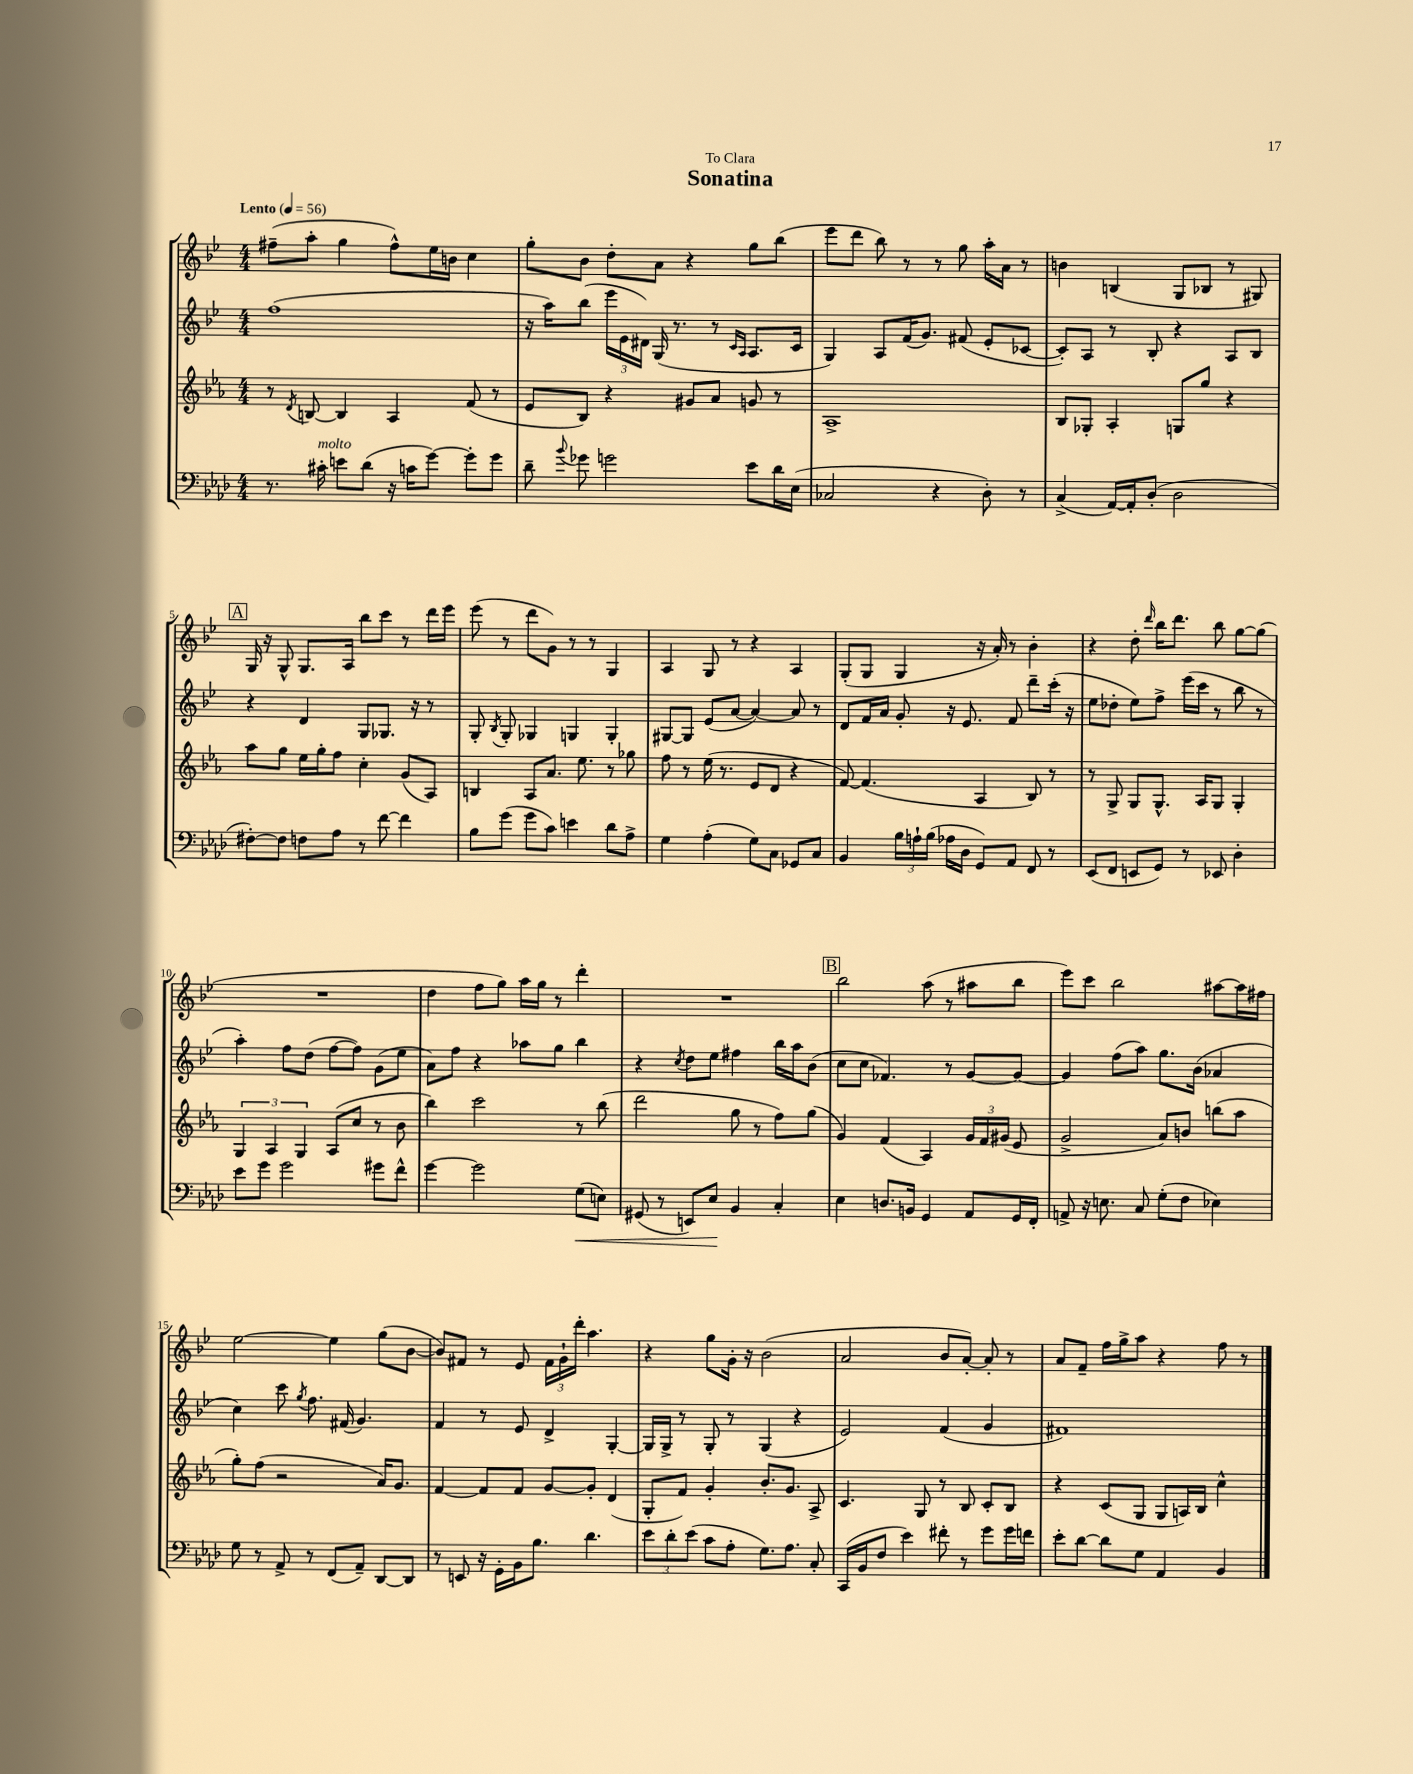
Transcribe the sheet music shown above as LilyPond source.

\header { title = "Sonatina" dedication = "To Clara" }
<<
\new StaffGroup <<
\new Staff = "s0" {
    \clef treble \key bes \major \numericTimeSignature \time 4/4 \tempo "Lento" 4 = 56
    \autoBeamOff fis''8[--( a''8]-. g''4 fis''8[-^) ees''16 b'16] c''4 |
    g''8[-. bes'8] d''8[-. a'8] r4 g''8[ bes''8]( |
    ees'''8[ d'''8] bes''8) r8 r8 g''8 a''16[-. a'16] r8 |
    b'4 b4( g8[ bes8] r8 gis8) |
    \mark \markup { \box "A" } g16 r16 g8-^ g8.[ a16] bes''8[ c'''8] r8 d'''16[ ees'''16] |
    ees'''8( r8 d'''8[ g'8]) r8 r8 g4 |
    a4 g8 r8 r4 a4 |
    g8[-.( g8] g4 r16 a'16-.) r8 bes'4-. |
    r4 d''8-. \grace { d'''16 } bes''16[ d'''8.] bes''8 g''8[~ g''8]( |
    R1 |
    d''4 f''8[ g''8]) a''16[ g''16] r8 d'''4-. |
    R1 |
    \mark \markup { \box "B" } bes''2 a''8( r8 ais''8[ bes''8] |
    ees'''8[) c'''8] bes''2 ais''8[~ ais''16 fis''16] |
    ees''2~ ees''4 g''8[( bes'8]~ |
    bes'8[) fis'8] r8 ees'8 \tuplet 3/2 { fis'16[ g'16-! d'''16]-. } a''4. |
    r4 g''8[ g'16]-. r16 bes'2( |
    a'2 bes'8[ a'8]~-.) a'8-. r8 |
    a'8[ f'8]-- f''16[ g''16-> a''8] r4 f''8 r8 \bar "|." |
}
\new Staff = "s1" {
    \clef treble \key bes \major \numericTimeSignature \time 4/4
    \autoBeamOff f''1( |
    r16 a''16[) bes''8]( \tuplet 3/2 { ees'''16[ ees'16 dis'16]) } g16( r8. r8 \grace { c'16[ a16] } a8.[ c'16] |
    g4) a8[ f'16( g'8.]) fis'8( ees'8[-. ces'8]~ |
    ces'8[-.) a8] r8 bes8-. r4 a8[ bes8] |
    \mark \markup { \box "A" } r4 d'4 g8[ ges8.] r16 r8 |
    g8-. \acciaccatura { bes8 } g8-. ges4 g4 g4-. |
    gis8[~ gis8] ees'8[( a'8]~ a'4~) a'8 r8 |
    d'8[ f'16 a'16] g'8-. r16 ees'8. f'8 d'''8[-- c'''16]-.( r16 |
    ees''8[ des''8]-. ees''8[) f''8]-> ees'''16[( c'''16] r8 bes''8 r8 |
    a''4-.) f''8[ d''8]( f''8[~ f''8]) g'8[( ees''8] |
    a'8[) f''8] r4 aes''8[ g''8] bes''4 |
    r4 \acciaccatura { c''8 } d''8[ ees''8] fis''4 bes''16[ a''16 bes'8]( |
    \mark \markup { \box "B" } c''8[ c''8] fes'4.) r8 g'8[~ g'8]~ |
    g'4 f''8[( a''8]) g''8.[ bes'16]( aes'4 |
    c''4) c'''8 \acciaccatura { g''8 } f''8. fis'16( g'4.) |
    f'4 r8 ees'8 d'4-> g4~-. |
    g16[ g16]-> r8 g8-. r8 g4( r4 |
    ees'2) f'4( g'4 |
    fis'1) \bar "|." |
}
\new Staff = "s2" {
    \clef treble \key ees \major \numericTimeSignature \time 4/4
    \autoBeamOff r8 \acciaccatura { d'8 } b8~ b4 aes4 f'8( r8 |
    ees'8[ bes8]) r4 gis'8[ aes'8] g'8 r8 |
    aes1-> |
    bes8[ ges8]-. aes4-. g8[ g''8] r4 |
    \mark \markup { \box "A" } aes''8[ g''8] ees''16[ g''16-. f''8] c''4-. g'8[( aes8]) |
    b4 aes8[ aes'8.] ees''8. r8 ges''8 |
    f''8 r8 ees''16( r8. ees'8[ d'8] r4 |
    f'8~) f'4.( aes4 bes8) r8 |
    r8 g8-> g8[ g8.]-^ aes16[ g8] g4-. |
    \tuplet 3/2 { g4 aes4 g4 } aes8[( c''8] r8 bes'8 |
    bes''4) c'''2 r8 bes''8( |
    d'''2 g''8 r8 f''8[) g''8]( |
    \mark \markup { \box "B" } g'4) f'4( aes4) \tuplet 3/2 { g'16[ f'16 gis'16]( } ees'8 |
    g'2-> aes'8[) b'8] b''8[( aes''8] |
    g''8[-.) f''8]( r2 aes'16[) g'8.] |
    f'4~ f'8[ f'8] g'8[~ g'8]-. d'4( |
    g8[-. f'8]) g'4-. bes'8.[-. g'8.] aes8-> |
    c'4. g8 r8 bes8 c'8[-. bes8] |
    r4 c'8[( g8] g8[ a16) bes16] c''4-^ \bar "|." |
}
\new Staff = "s3" {
    \clef bass \key aes \major \numericTimeSignature \time 4/4
    \autoBeamOff r8. cis'16-.^\markup { \italic "molto" } e'8[ des'8]( r16 c'16[ g'8]~) g'8[-. g'8] |
    des'8-- \appoggiatura { bes'8 } ges'8 g'2 ees'8[ des'16 ees16]( |
    ces2 r4 des8-.) r8 |
    c4->( aes,16[~) aes,16-. des8]-.( des2 |
    \mark \markup { \box "A" } fis8[~-.) fis8] f8[ aes8] r8 f'8~ f'4 |
    bes8[ g'8]( g'8[ c'8]) e'4 des'8[ aes8]-> |
    g4 aes4-.( g8[) c8] ges,8[ c8] |
    bes,4 \tuplet 3/2 { bes16[ a16-! bes16]( } aes16[ des16] g,8[) aes,8] f,8 r8 |
    ees,8[( f,8] e,8[ g,8]) r8 ees,8 des4-. |
    ees'8[ g'8] g'2 gis'8[ f'8]-^ |
    g'4~ g'2 g8[\<( e8]) |
    gis,8( r8 e,8[) ees8]\! bes,4 c4-. |
    \mark \markup { \box "B" } ees4 d8.[ b,16] g,4 aes,8[ g,16 f,16]-. |
    a,8-> r16 e8. c8 g8[-.( f8] ees4) |
    g8 r8 aes,8-> r8 f,8[( aes,8]--) des,8[~ des,8] |
    r8 e,8 r16 g,16[-. bes,16 bes8.] des'4. |
    \tuplet 3/2 { ees'8[ des'8-. ees'8]( } c'8[ aes8]-. g8.[) aes8.] c8-. |
    c,16[( bes,16 f8] ees'4) fis'8-. r8 g'8[ g'16 f'16] |
    ees'8[-. des'8]~ des'8[ g8] aes,4 bes,4 \bar "|." |
}
>>
>>
